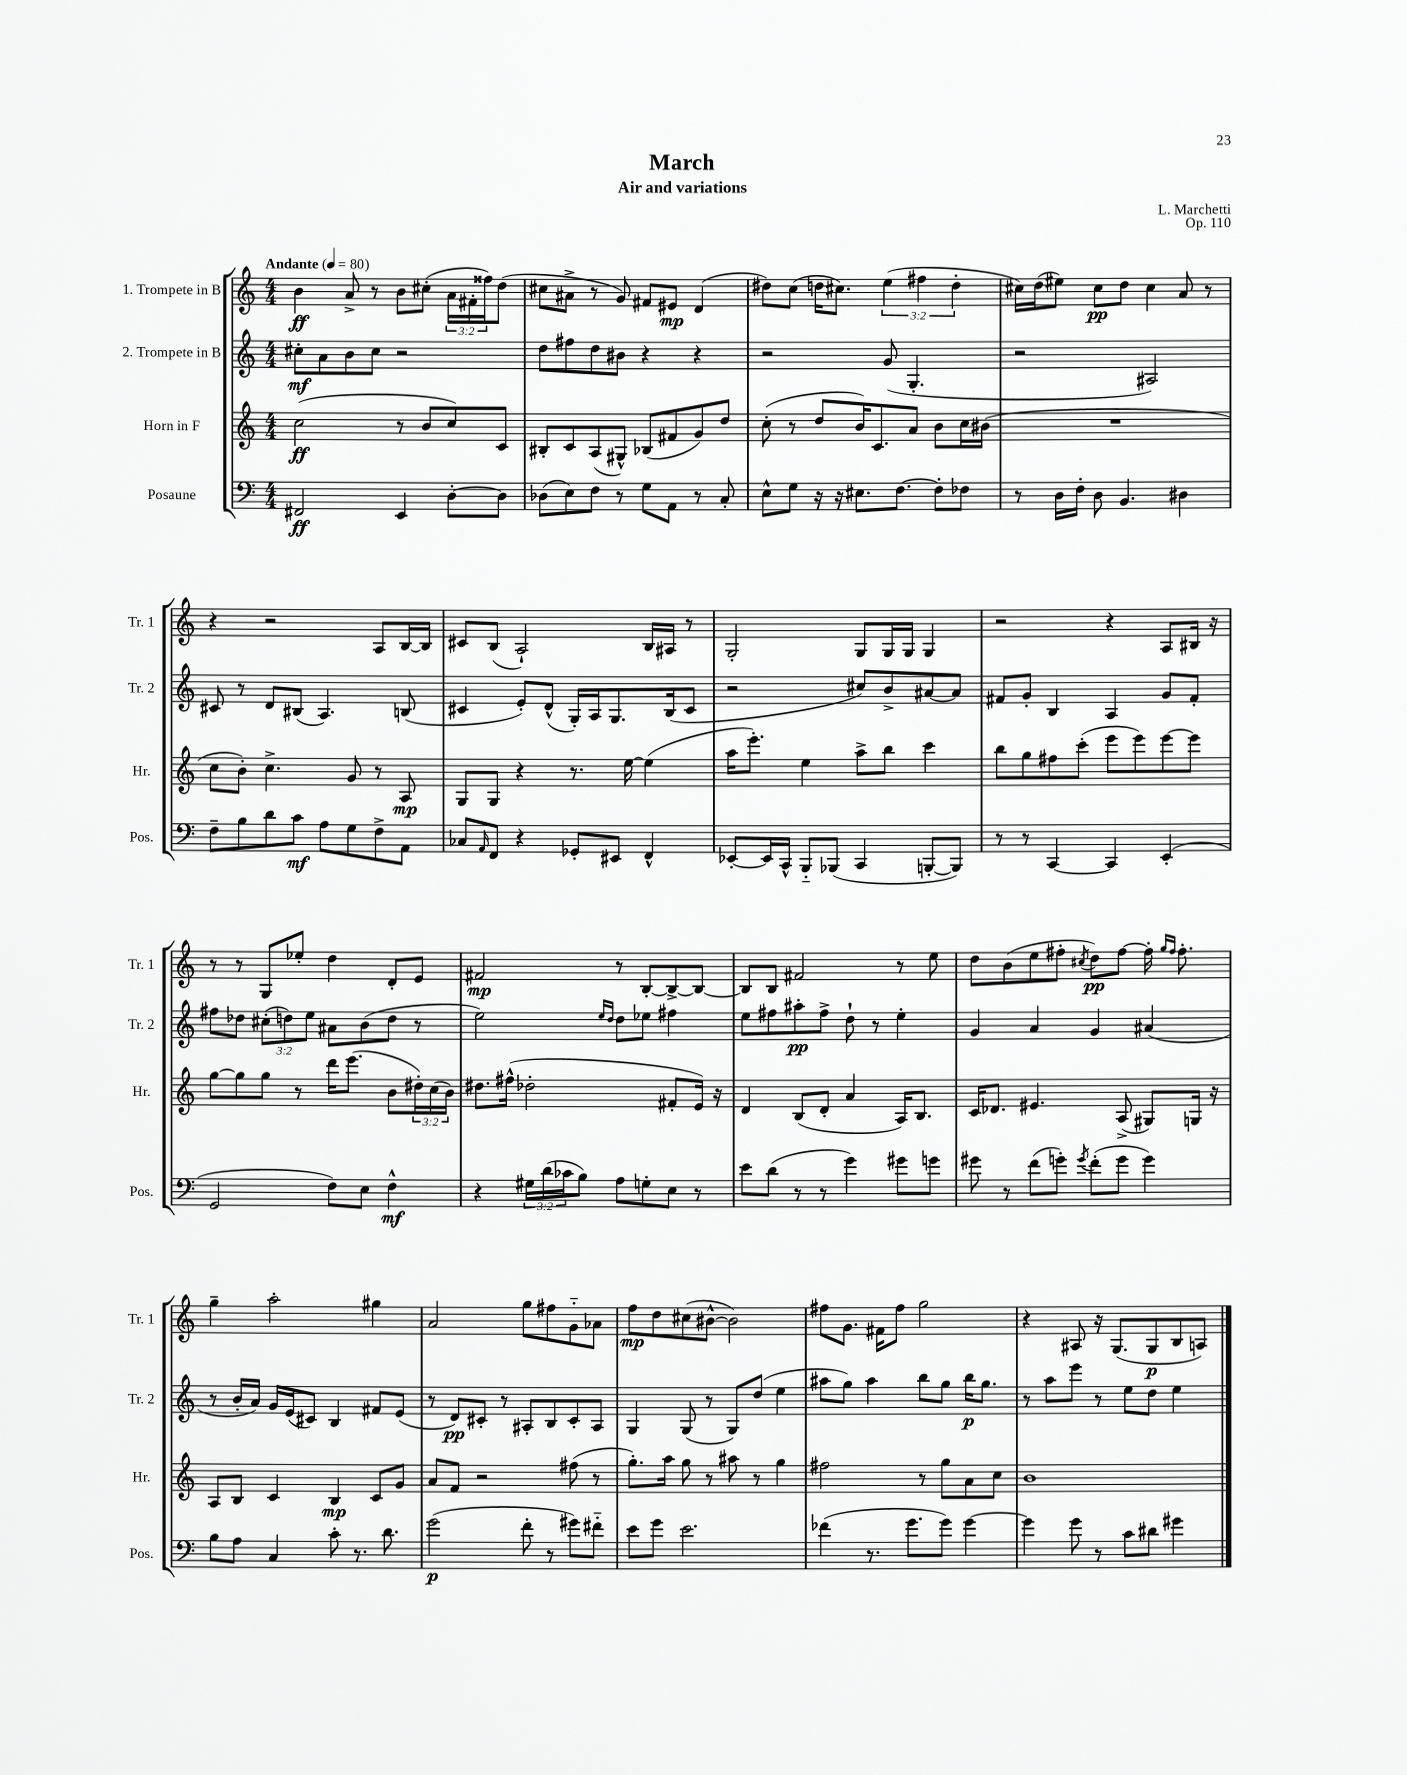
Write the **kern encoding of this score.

**kern	**kern	**kern	**kern
*staff4	*staff3	*staff2	*staff1
*clefF4	*clefG2	*clefG2	*clefG2
*k[]	*k[]	*k[]	*k[]
*M4/4	*M4/4	*M4/4	*M4/4
*MM80	*MM80	*MM80	*MM80
2FF#	(2cc	8cc#'	4b
.	.	8a	.
.	.	8b	8a^
.	.	8cc#	8r
4EE	8r	2r	8b
.	8b	.	(8cc#'
[8D'	8cc)	.	24a
.	.	.	24f#'
.	.	.	24ff##)
8D]	8c	.	(8dd
=	=	=	=
(8D-	8B#'	8dd	8cc#
8E)	8c	8ff#	8a#^
8F	(8A	8dd	8r
8r	8G#^^)	8b#	8g)
8G	(8B-	4r	8f#
8AA	8f#	.	8e#
8r	8g)	4r	(4d
8C'	8dd	.	.
=	=	=	=
8E^^	(8cc'	2r	8dd#)
8G	8r	.	(8cc
16r	8dd	.	16dd
16r	.	.	8.cc#)
8.E#	16b)	.	.
.	8.c	.	.
.	.	(8g	(6ee
[8.F	.	.	.
.	8a	4.G'	.
.	.	.	6ff#
8F']	8b	.	.
.	.	.	6dd'
8F-	16cc	.	.
.	(16b#	.	.
=	=	=	=
8r	1r	2r	16cc#)
.	.	.	(16dd
16D	.	.	8ee#)
16F'	.	.	.
8D	.	.	8cc#
4.BB	.	.	8dd
.	.	2A#)	4cc#
4D#	.	.	8a
.	.	.	8r
=	=	=	=
8F~	8cc	8c#	4r
8B	8b')	8r	.
8d	4.cc^	8d	2r
8c	.	(8B#	.
8A	.	4.A)	.
8G	8g	.	.
8F^	8r	.	8A
8AA	8A	(8B	[16B
.	.	.	16B]
=	=	=	=
8C-	8G	4c#	8c#
16qqAA	.	.	.
8FF	8G	.	(8B
4r	4r	8e')	2A`)
.	.	(8d^^	.
8GG-'	8.r	16G')	.
.	.	16A	.
8EE#	.	8.G	.
.	[16ee	.	.
4FF^^	(4ee]	.	16B
.	.	(16B	16A#
.	.	8c#	8r
=	=	=	=
[8EE-'	16aa	2r	2G'
.	8.eee')	.	.
16EE-]	.	.	.
16CC^^	.	.	.
8BBB'~	4ee	.	.
(8BBB-	.	.	.
4CC	8aa^	8cc#)	8G
.	8bb	8b^	16G
.	.	.	16G
[8BBB'	4ccc	[8a#	4G
8BBB])	.	8a#]	.
=	=	=	=
8r	8bb	8f#	2r
8r	8gg	8g'	.
[4CC	8ff#	4B	.
.	(8ccc'	.	.
4CC]	8eee	4A	4r
.	8eee)	.	.
(4EE'	[8eee	8g	8A
.	8eee]	8f#'	16B#
.	.	.	16r
=	=	=	=
2GG	[8gg	8ff#	8r
.	8gg]	8dd-	8r
.	8gg	(12cc#'	8G
.	.	12dd)	.
.	8r	.	8ee-'
.	.	12ee	.
8F)	16ddd	8a#	4dd
.	(8.eee	.	.
8E	.	(8b	.
4F^^	8b	8dd	8d'
.	24dd#')	8r	8e
.	(24cc	.	.
.	24b)	.	.
=	=	=	=
4r	8.dd#	2ee)	2f#
.	(16ff#^^	.	.
24G#	2dd-'	.	.
(24d	.	.	.
24c-	.	.	.
8B)	.	.	.
.	.	16qqee	.
.	.	16qqdd	.
8A	.	8dd	8r
8G'	.	8ee-	[8B'
8E	8f#'	4ff#	8B^_
8r	16e)	.	8B_
.	16r	.	.
=	=	=	=
8e	4d	8ee	8B]
(8d	.	8ff#	8B
8r	(8B	8aa#'	2f#
8r	8d'	8ff#^	.
4g)	4a	8dd`	.
.	.	8r	.
8g#	16A)	4ee'	8r
.	8.B	.	.
8g	.	.	8ee
=	=	=	=
8g#	16c	4g	8dd
.	8.d-	.	.
8r	.	.	(8b
(8f	4.e#	4a	8ee
8g')	.	.	8ff#'
8qg	.	.	8qcc#
(8f'	.	4g	8dd)
8g	(8A^	.	[8ff#
4g)	8G#)	(4a#	16ff#']
.	.	.	16qqgg
.	.	.	16qqff#
.	.	.	8.ff#'
.	16G	.	.
.	16r	.	.
=	=	=	=
8B	8A	8r	4gg~
8A	8B	16b'	.
.	.	16a)	.
4C	4c	16g	2aa'
.	.	(16e	.
.	.	8c#)	.
8c'	4B	4B	.
8.r	.	.	.
.	8c	8f#	4gg#
8.d	.	.	.
.	8g	(8e	.
=	=	=	=
(2g	8a	8r	2a
.	8f	8d)	.
.	2r	8c#'	.
.	.	8r	.
8f'	.	8A#'	8gg
8r	.	8B	8ff#
8g#)	(8ff#	8c#'	8g'~
8f#'~	8r	8A#	8a-
=	=	=	=
8e	8.gg')	4G	8ff
8g	.	.	8dd
.	16aa	.	.
2.e	8gg	(8G	(8cc#
.	8r	8r	[8b#^^
.	8aa#	8G)	2b#])
.	8r	(8dd	.
.	4gg	4ee	.
=	=	=	=
(4f-	2ff#	8aa#	8ff#
.	.	8gg)	8.g
8.r	.	4aa#	.
.	.	.	16f#
.	.	.	8ff#
8.g	.	.	.
.	8r	8bb	2gg
8g)	8gg	8gg	.
[4g	8a	16bb	.
.	.	8.gg	.
.	8cc	.	.
=	=	=	=
4g]	1b	8r	4r
.	.	8aa	.
8g	.	8eee	8A#
8r	.	8r	16r
.	.	.	(8.G
8c	.	8ee	.
8d#	.	8dd	8G
4g#	.	4ee	8B
.	.	.	8A)
==	==	==	==
*-	*-	*-	*-
